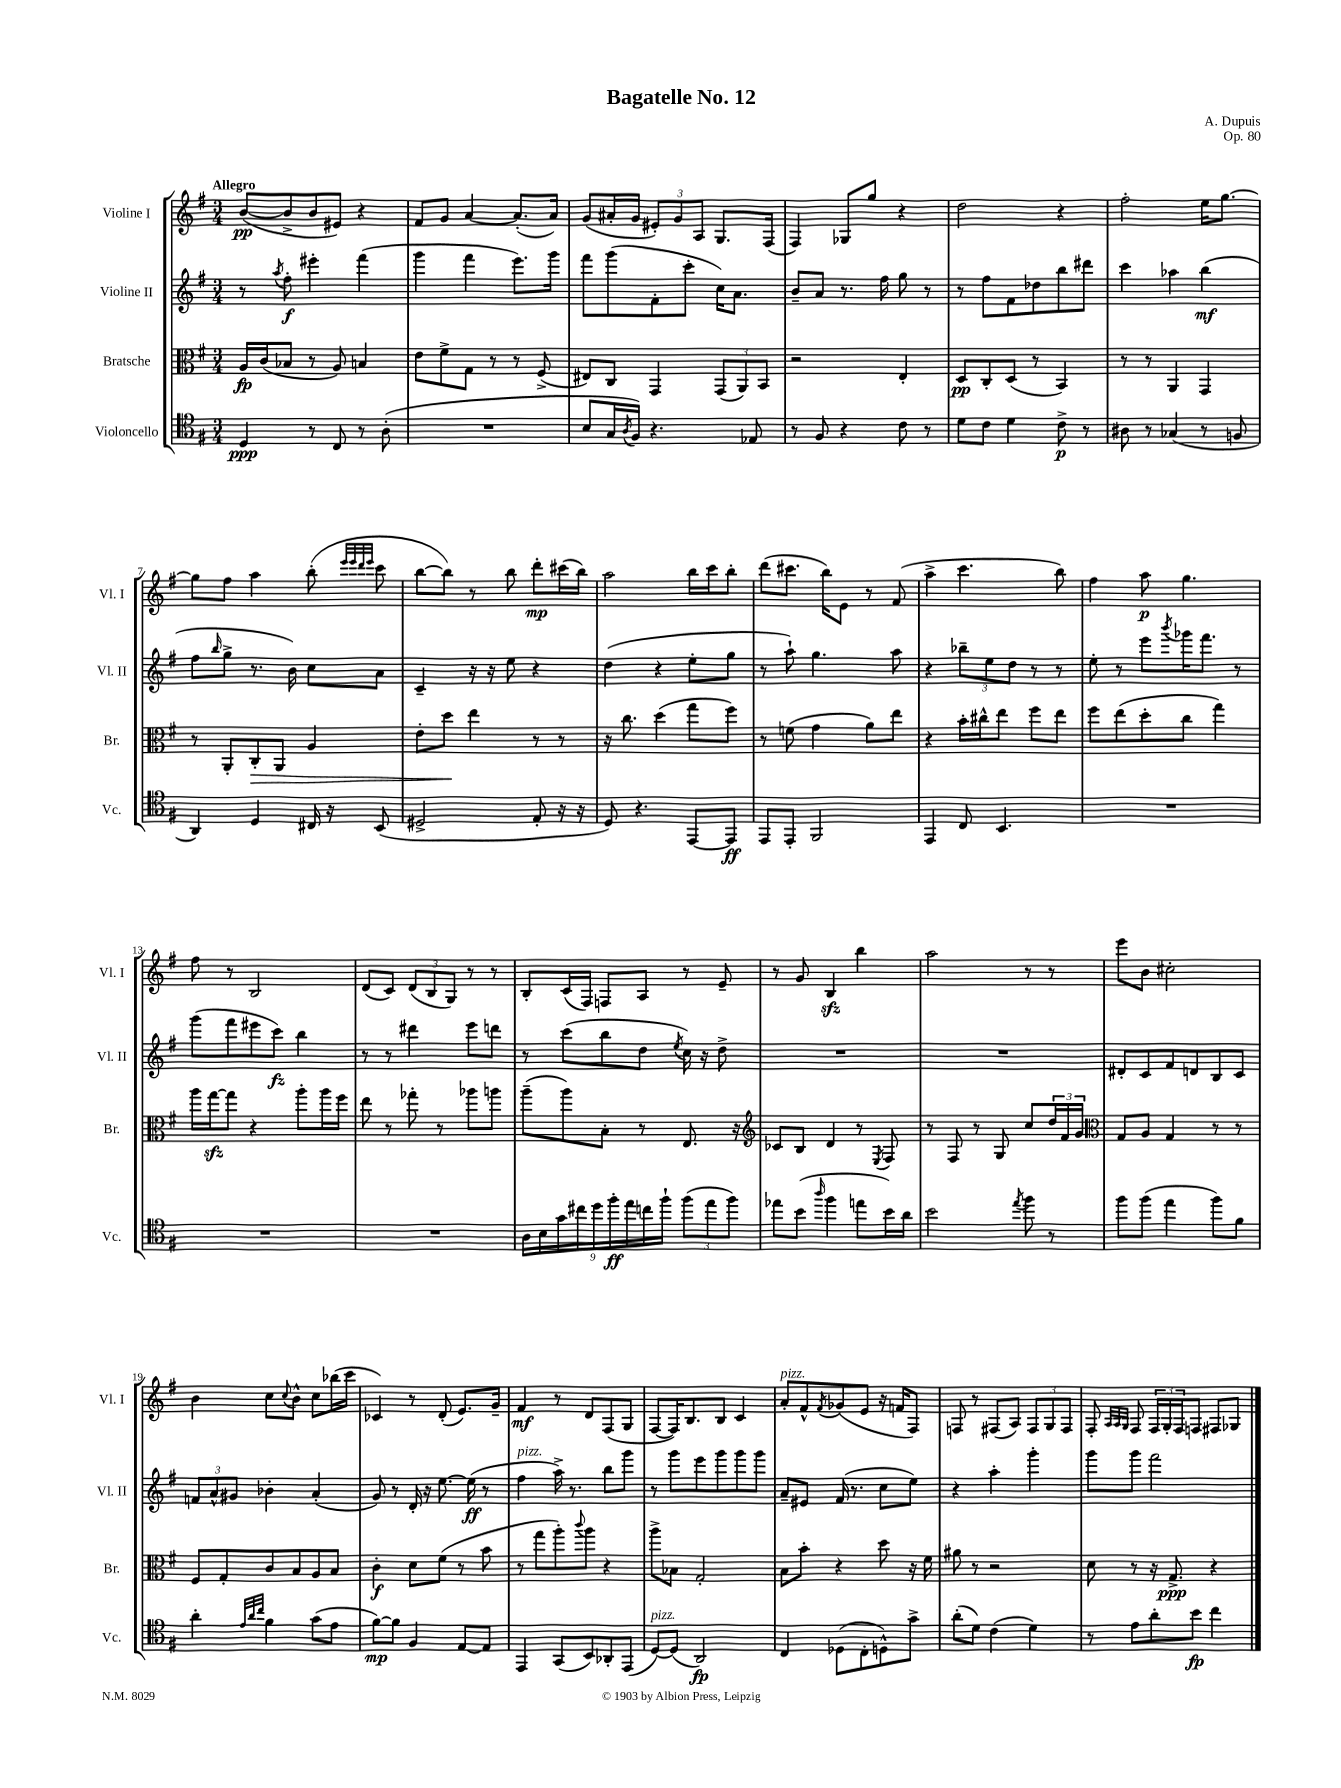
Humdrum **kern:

**kern	**kern	**kern	**kern
*staff4	*staff3	*staff2	*staff1
*clefC4	*clefC3	*clefG2	*clefG2
*k[f#]	*k[f#]	*k[f#]	*k[f#]
*M3/4	*M3/4	*M3/4	*M3/4
4D/	16A/LL	8r	([8b/L
.	(16c/J	.	.
.	.	8qaa/	.
.	8B-/J	8ff#'\	8b^/]
8r	8r	4eee#'\	8b/
8C/	8A/)	.	8e#/J)
8r	4B/	(4fff#\	4r
(8A'\	.	.	.
=	=	=	=
2.r	8e\L	4ggg\	8f#/L
.	8f#^\	.	8g/J
.	8G\J	4fff#\	[4a/
.	8r	.	.
.	8r	8.eee\L)	(8.a'/]L
.	(8F#^/	.	.
.	.	16ggg\Jk	16a/Jk)
=	=	=	=
8B/L	8E#/L)	8fff#\L	(8g/L
16G/L	8C/J	(8ggg\	16a#'/L
8qA/	.	.	.
16F#/JJ)	.	.	16g/JJ
4.r	4GG/	8f#'\	12e#'/L)
.	.	.	12g/
.	.	8ccc'\J	.
.	.	.	12A/J
.	(12GG/L	16cc\LK)	8.G/L
.	.	8.a\J	.
.	12AA/)	.	.
8E-/	.	.	.
.	12BB/J	.	.
.	.	.	(16F#/Jk
=	=	=	=
8r	2r	8b~/L	4F#/)
8F#/	.	8a/J	.
4r	.	8.r	8G-/L
.	.	.	8gg/J
.	.	16ff#\	.
8c\	4E'/	8gg\	4r
8r	.	8r	.
=	=	=	=
8d\L	8D/L	8r	2dd\
8c\J	8C'/	8ff#\L	.
4d\	(8D/J	8f#\	.
.	8r	8dd-\	.
8c^\	4BB/)	8bb\	4r
8r	.	8ddd#\J	.
=	=	=	=
8A#\	8r	4ccc\	2ff#'\
8r	8r	.	.
(4G-/	4AA/	4aa-\	.
8r	4GG/	(4bb\	16ee\LK
.	.	.	[8.gg\J
8F/	.	.	.
=	=	=	=
4AA/)	8r	8ff#\L	8gg\]L
.	.	16qqbb/	.
.	8AA'/L	8gg^\J	8ff#\J
4D/	8C'/	8.r	4aa\
.	8AA/J	.	.
.	.	16b\)	.
16C#/	4A/	8cc\L	(8bb'\
16r	.	.	.
.	.	.	32qqeee/LLL
.	.	.	32qqeee/
.	.	.	32qqddd/
.	.	.	32qqeee/JJJ
(8BB/	.	8a\J	8ccc\
=	=	=	=
2D#^/	8e'\L	4c~/	[8bb\L
.	8dd\J	.	8bb\]J)
.	4ee\	16r	8r
.	.	16r	.
.	.	8ee\	8bb\
8E'/	8r	4r	8ddd'\L
16r	8r	.	(16ccc#\L
16r	.	.	16bb\JJ)
=	=	=	=
8D/)	16r	(4dd\	2aa\
.	8.cc\	.	.
4.r	.	.	.
.	(4dd\	4r	.
[8EE/L	8gg\L	8ee'\L	16bb\LL
.	.	.	16ccc\J
8EE/]J	8ff#\J)	8gg\J	8bb'\J
=	=	=	=
8EE/L	8r	8r	(8ddd\L
8EE'/J	(8f\	8aa`\)	8.ccc#\J
2FF#/	4g\	4.gg\	.
.	.	.	16bb\LK)
.	.	.	8e\J
.	8a\L)	.	8r
.	8ee\J	8aa\	(8f#/
=	=	=	=
4EE/	4r	4r	4aa^\
8C/	16b'\LL	12bb-~\L	4.ccc\
.	16cc#^^\J	.	.
.	.	12ee\	.
4.BB/	8ee\J	.	.
.	.	12dd\J	.
.	8ff#\L	8r	.
.	8ee\J	8r	8bb\)
=	=	=	=
2.r	8ff#\L	8ee'\	4ff#\
.	(8ee\	8r	.
.	8dd'\	8eee\L	8aa\
.	.	8qbbb/	.
.	8cc\J	16ggg-\K	4.gg\
.	.	8.fff#\J	.
.	4gg\)	.	.
.	.	8r	.
=	=	=	=
2.r	16aa\LL	(8ggg\L	8ff#\
.	[16gg\J	.	.
.	8gg\]J	8fff#\	8r
.	4r	8eee#\	2B/
.	.	8ccc\J)	.
.	8aa'\L	4bb\	.
.	16aa\L	.	.
.	16ff#\JJ	.	.
=	=	=	=
2.r	8ee\	8r	(8d/L
.	8r	8r	8c/J)
.	8gg-'\	4ddd#\	(12d/L
.	.	.	12B/
.	8r	.	.
.	.	.	12G/J)
.	8aa-\L	8eee\L	8r
.	8aa\J	8ddd\J	8r
=	=	=	=
18A\LL	(8aa~\L	8r	8B'/L
18B\	.	.	.
18g\	.	.	.
.	8aa\)	(8ccc\L	(16c/L
18cc#\	.	.	.
.	.	.	16F#/JJ)
18dd\	.	.	.
.	8B'\J	8bb\	8F/L
18ff#'\	.	.	.
18ee\	.	.	.
.	8r	8dd\J	8A/J
18cc\	.	.	.
18ff#`\JJ	.	.	.
.	.	8qee/	.
(12ff#\L	8.E/	16cc\)	8r
.	.	16r	.
12ee\	.	.	.
.	.	8dd^\	8e~/
12ff#\J)	.	.	.
.	16r	.	.
=	=	=	=
*	*clefG2	*	*
8ee-\L	8c-/L	2.r	8r
(8b\J	8B/J	.	8g/
16qqaa/	.	.	.
4ff#\	4d/	.	4B/
8ee\L	8r	.	4bb\
.	8qE/	.	.
16b\L)	8F#/	.	.
16a\JJ	.	.	.
=	=	=	=
2b\	8r	2.r	2aa\
.	8F#/	.	.
.	8r	.	.
.	8G/	.	.
8qee/	.	.	.
8ff#\	8cc/L	.	8r
8r	24dd/L	.	8r
.	24f#/	.	.
.	24g/JJ	.	.
=	=	=	=
*	*clefC3	*	*
8ff#\L	8G/L	8d#'/L	8eee\L
(8ff#\J	8A/J	8c/	8b\J
4ee\	4G/	8f#/	2cc#'\
.	.	8d/	.
8ff#\L)	8r	8B/	.
8f#\J	8r	8c/J	.
=	=	=	=
4a'\	8F#/L	12f/L	4b\
.	.	12a^^/	.
.	8G'/	.	.
.	.	12g#/J	.
32qqe/LLL	.	.	.
32qqa/	.	.	.
32qqcc/JJJ	.	.	.
4f#\	8c/	4b-'\	8cc\L
.	.	.	8qqcc/
.	8B/	.	8b^^\J
(8g\L	8A/	(4a'/	8cc\L
8e\J	8B/J	.	(16bb-\L
.	.	.	16ccc\JJ
=	=	=	=
[8f#\L)	4c'\	8g/)	4c-/)
8f#\]J	.	8r	.
4F#/	8d\L	16d'/	8r
.	.	16r	.
.	(8f#\J	[8.ee\	(8d'/
[8E/L	8r	.	8.e/L)
.	.	(16ee\]	.
8E/]J	8b\	8r	.
.	.	.	16g~/Jk
=	=	=	=
4EE/	8r	4ff#\	4f#/
.	8gg\L	.	.
(8GG/L	8aa'\)	16aa^\)	8r
.	.	8.r	.
.	8qqccc/	.	.
8BB/)	8aa\J	.	8d/L
8AA-'/	4r	8bb\L	(8F#/
(8EE/J	.	8ggg\J	8G/J
=	=	=	=
[8D/L)	8aa^\L	8r	[8F#/L
(8D/]J	8B-\J	8ggg\L	16F#/]K)
.	.	.	8.B/
2AA/)	2G'/	8eee\	.
.	.	8ggg\	8B/J
.	.	8ggg\	4c/
.	.	8ggg\J	.
=	=	=	=
4C/	8B\L	8a~/L	8a'/L
.	8b'\J	8e#/J	8f#^^/
.	.	.	8qf#/
(8D-\L	4r	(16f#/	(8g-/
.	.	8.r	.
8C'\	.	.	8e/J
8D^^\)	8dd\	8cc\L	16r
.	.	.	16f/LK
8g^\J	16r	8ee\J)	8F#/J)
.	16f#\	.	.
=	=	=	=
(8a'\L	8a#\	4r	8F/
8d\J)	8r	.	8r
(4c\	2r	4aa'\	(8F#/L
.	.	.	8A/J)
4d\)	.	4ggg'\	12F#/L
.	.	.	12G/
.	.	.	12F#/J
=	=	=	=
8r	8d\	8ggg\L	8F#'/
.	.	.	32qqA/LLL
.	.	.	32qqA/
.	.	.	32qqG/JJJ
8e\L	8r	8ggg\J	8F#/
8a'\	16r	2fff#\	24F#/LL
.	.	.	24G'/
.	8.G^/	.	.
.	.	.	24F#/J
8b\J	.	.	8F/J
4cc\	4r	.	8F#/L
.	.	.	8G-/J
==	==	==	==
*-	*-	*-	*-
